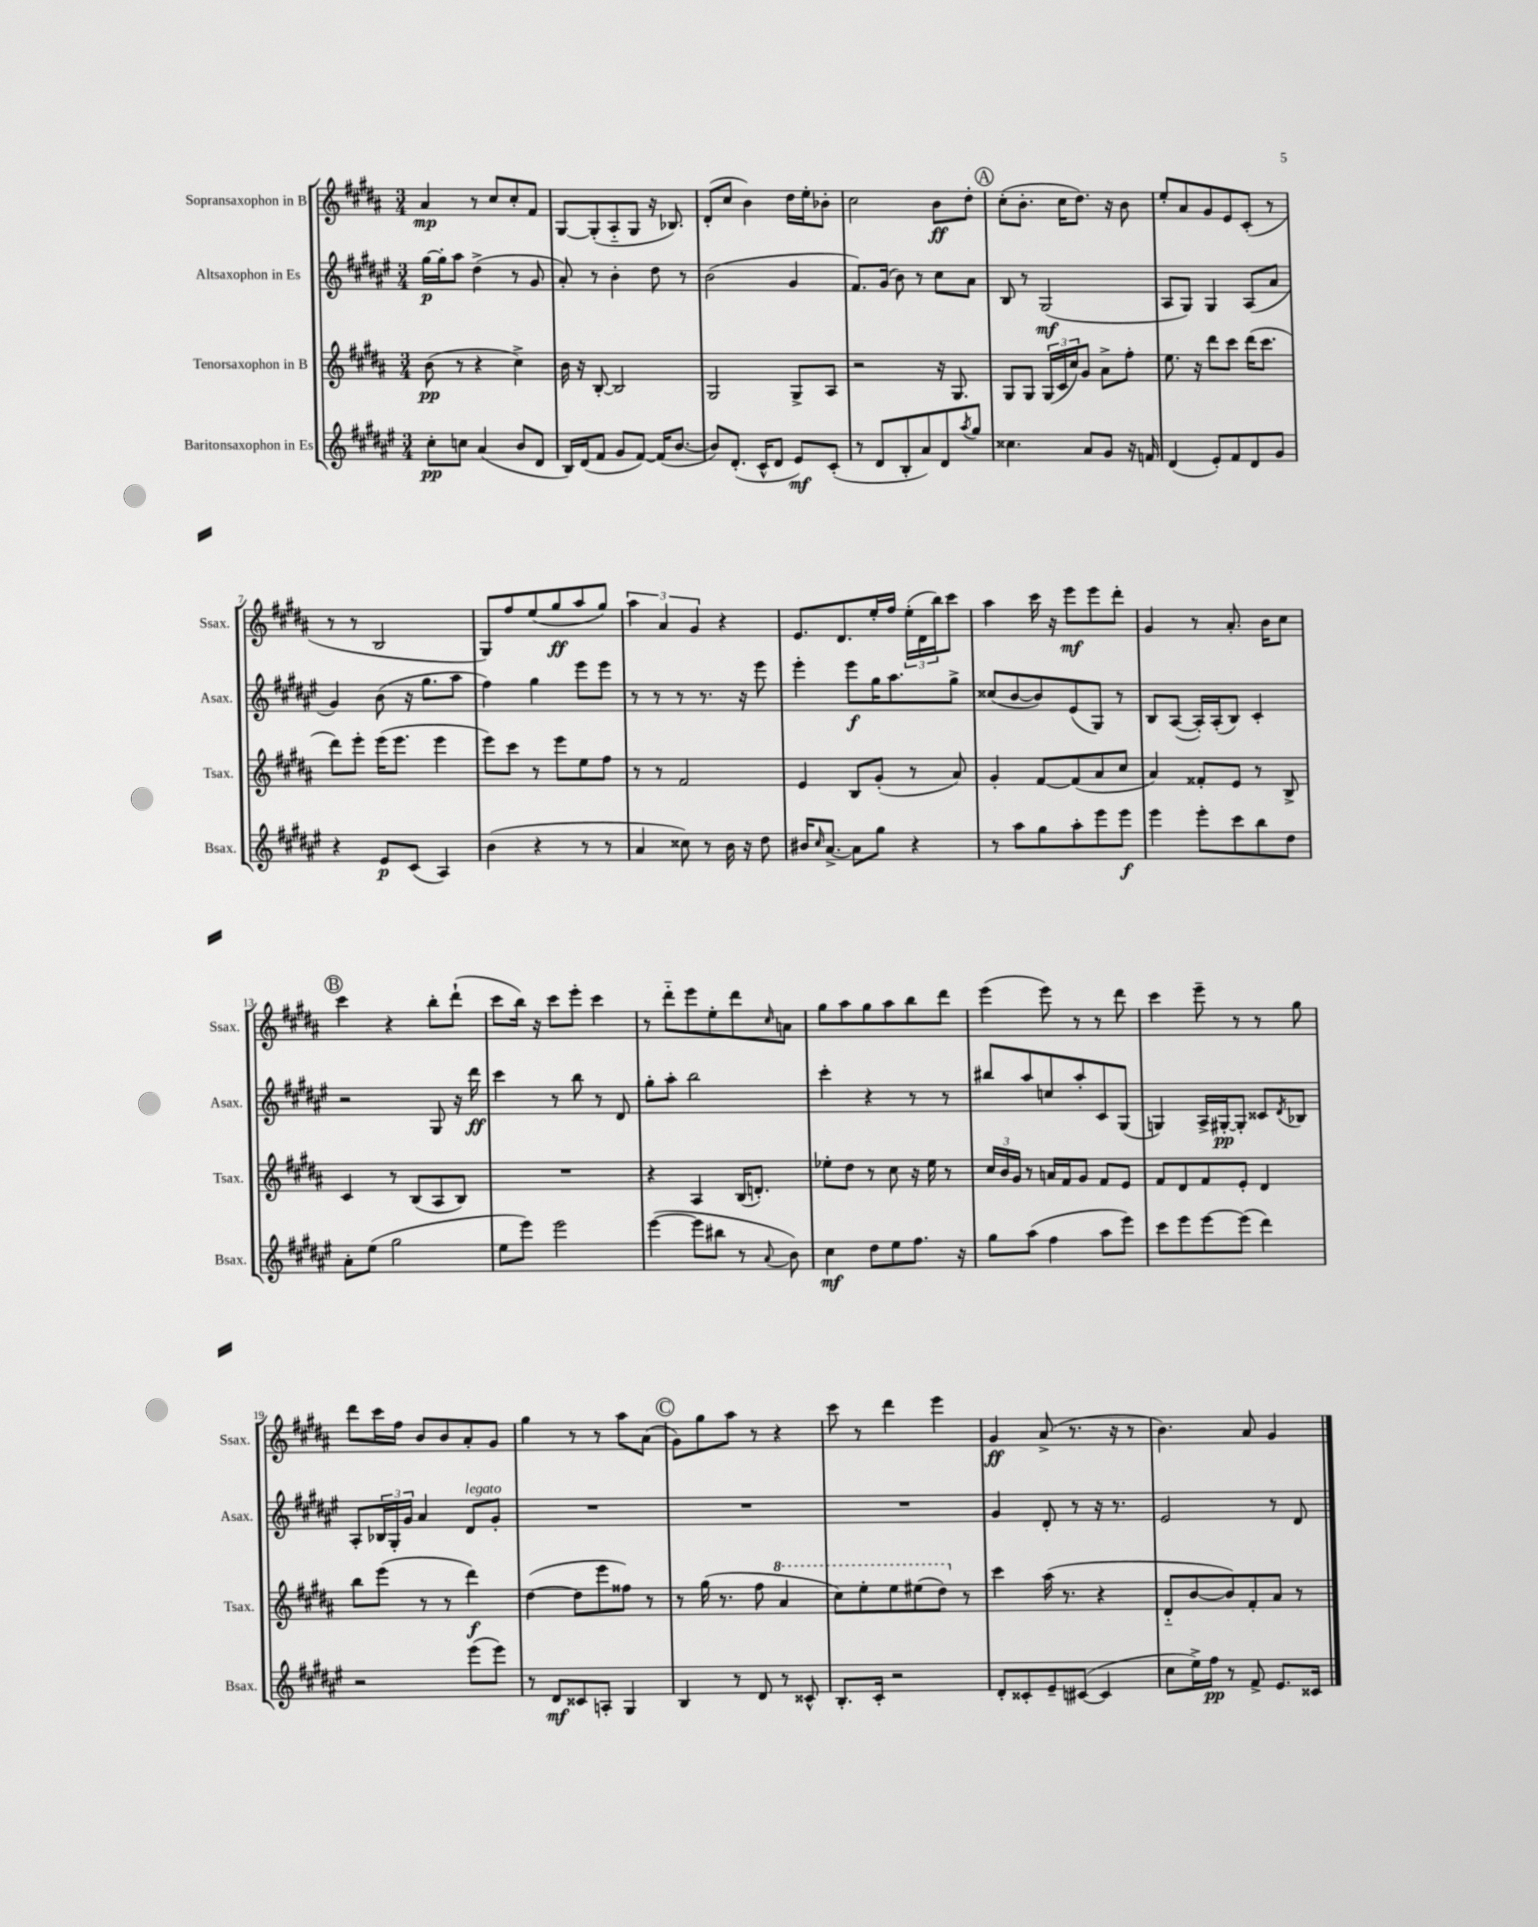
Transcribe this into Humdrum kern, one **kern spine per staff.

**kern	**dynam	**kern	**dynam	**kern	**dynam	**kern	**dynam
*part4	*part4	*part3	*part3	*part2	*part2	*part1	*part1
*staff4	*staff4	*staff3	*staff3	*staff2	*staff2	*staff1	*staff1
*I"Baritonsaxophon in Es	*	*I"Tenorsaxophon in B	*	*I"Altsaxophon in Es	*	*I"Sopransaxophon in B	*
*I'Bsax.	*	*I'Tsax.	*	*I'Asax.	*	*I'Ssax.	*
*clefG2	*	*clefG2	*	*clefG2	*	*clefG2	*
*k[f#c#g#d#a#e#]	*	*k[f#c#g#d#a#]	*	*k[f#c#g#d#a#e#]	*	*k[f#c#g#d#a#]	*
*M3/4	*	*M3/4	*	*M3/4	*	*M3/4	*
=1	=1	=1	=1	=1	=1	=1	=1
8cc#'\L	pp	(8b\	pp	[16gg#\LL	p	4a#/	mp
.	.	.	.	16gg#'\J]	.	.	.
8ccn\J	.	8r	.	8aa#\J	.	.	.
(4a#/	.	4r	.	(4dd#^\	.	8r	.
.	.	.	.	.	.	8cc#/L	.
8b/L	.	4cc#^\)	.	8r	.	8cc#'/	.
8d#/J	.	.	.	8g#/	.	8f#/J	.
=2	=2	=2	=2	=2	=2	=2	=2
16B/LL)	.	16b\	.	8a#'/)	.	[8G#/L	.
(16d#/J	.	16r	.	.	.	.	.
8f#/J	.	[8B'/	.	8r	.	(8G#'/]	.
8g#/L	.	2B/]	.	4b'\	.	8A#/	.
[8f#/J)	.	.	.	.	.	8G#/J	.
(16f#/KL]	.	.	.	8dd#\	.	16r	.
[8.b/J	.	.	.	.	.	8.B-X/)	.
.	.	.	.	8r	.	.	.
=3	=3	=3	=3	=3	=3	=3	=3
8b/L])	.	2G#/	.	(2b\	.	(8d#'/L	.
(8.d#'/J	.	.	.	.	.	8cc#/J	.
.	.	.	.	.	.	4b\)	.
16c#^^/KL	.	.	.	.	.	.	.
8d#/J	.	.	.	.	.	.	.
8e#/L)	mf	8G#^/L	.	4g#/	.	16dd#\LL	.
.	.	.	.	.	.	16ee'\J	.
(8c#'/J	.	8A#/J	.	.	.	8b-X'\J	.
=4	=4	=4	=4	=4	=4	=4	=4
8r	.	2r	.	8.f#/L)	.	2cc#\	.
8d#/L	.	.	.	.	.	.	.
.	.	.	.	(16g#/Jk	.	.	.
8B'/	.	.	.	8b\)	.	.	.
8a#/)	.	.	.	8r	.	.	.
8d#/	.	16r	.	8cc#\L	.	8b\L	ff
.	.	8.G#/	.	.	.	.	.
8qaa#/	.	.	.	.	.	.	.
8gg#/J	.	.	.	8a#\J	.	8dd#'\J	.
!!LO:REH:place=s1:t=A
=5	=5	=5	=5	=5	=5	=5	=5
4.cc##X\	.	8G#/L	.	8B/	.	(8cc#'\L	.
.	.	8G#/J	.	8r	.	8.b'\J	.
.	.	(24G#/LL	.	(2G#/	mf	.	.
.	.	24c#/	.	.	.	.	.
.	.	.	.	.	.	16cc#\KL	.
.	.	24cc#/J)	.	.	.	.	.
8a#/L	.	8g#/J	.	.	.	8.dd#\J)	.
8g#/J	.	8a#^\L	.	.	.	.	.
.	.	.	.	.	.	16r	.
16r	.	8ff#'\J	.	.	.	8b\	.
16fn/	.	.	.	.	.	.	.
=6	=6	=6	=6	=6	=6	=6	=6
(4d#/	.	8.ee\	.	8A#/L	.	8ee'/L	.
.	.	.	.	8G#/J)	.	8a#/	.
.	.	16r	.	.	.	.	.
8e#'/L)	.	8ddd#\L	.	4G#/	.	8g#/	.
8f#/	.	8ccc#\J	.	.	.	8e/	.
8d#/	.	(16ddd#\KL	.	(8A#/L	.	(8c#'/J	.
.	.	8.ccc#\J	.	.	.	.	.
8g#/J	.	.	.	8a#/J	.	8r	.
!!LO:LB:g=z
=7	=7	=7	=7	=7	=7	=7	=7
4r	.	8ddd#\L)	.	4g#/)	.	8r	.
.	.	8eee'\J	.	.	.	8r	.
8e#/L	p	(16eee\KL	.	(8b\	.	2B/	.
.	.	8.eee\J	.	.	.	.	.
(8c#/J	.	.	.	16r	.	.	.
.	.	.	.	8.gg#\L	.	.	.
4A#/)	.	4eee\	.	.	.	.	.
.	.	.	.	8aa#\J	.	.	.
=8	=8	=8	=8	=8	=8	=8	=8
(4b\	.	8eee\L)	.	4ff#\)	.	8G#/L)	.
.	.	8ccc#\J	.	.	.	8ff#/	.
4r	.	8r	.	4gg#\	.	(8ee/	.
.	.	8eee\L	.	.	.	8gg#/	ff
8r	.	8ee\	.	8eee#\L	.	8aa#/	.
8r	.	8ff#\J	.	8eee#\J	.	8gg#/J)	.
=9	=9	=9	=9	=9	=9	=9	=9
4a#/	.	8r	.	8r	.	6aa#\	.
.	.	8r	.	8r	.	.	.
.	.	.	.	.	.	6a#/	.
8cc##X\)	.	2f#/	.	8r	.	.	.
.	.	.	.	.	.	6g#/	.
8r	.	.	.	8.r	.	.	.
16b\	.	.	.	.	.	4r	.
16r	.	.	.	16r	.	.	.
8dd#\	.	.	.	8eee#\	.	.	.
=10	=10	=10	=10	=10	=10	=10	=10
16b#X/KL	.	4e/	.	4eee#'\	.	8.e/L	.
16qqcc#/	.	.	.	.	.	.	.
[8.a#^/J	.	.	.	.	.	.	.
.	.	.	.	.	.	8.d#/	.
8a#\L]	.	8B/L	.	8eee#\L	f	.	.
8gg#\J	.	(8g#'/J	.	16gg#\K	.	16ee'/L	.
.	.	.	.	8.aa#\	.	16ff#/JJ	.
4r	.	8r	.	.	.	(24ee'\LL	.
.	.	.	.	.	.	24d#\	.
.	.	.	.	.	.	24bb\J)	.
.	.	8a#/)	.	8gg#^\J	.	8ccc#\J	.
=11	=11	=11	=11	=11	=11	=11	=11
8r	.	4g#'/	.	(8cc##X/L	.	4aa#\	.
8aa#\L	.	.	.	[8b/	.	.	.
8gg#\	.	[8f#/L	.	8b/])	.	16ccc#\	.
.	.	.	.	.	.	16r	.
8aa#'\	.	(8f#/]	.	(8e#/	.	8eee\L	mf
8eee#\	.	8a#/	.	8G#/J)	.	8eee\	.
8eee#\J	f	8cc#/J	.	8r	.	8ddd#'\J	.
=12	=12	=12	=12	=12	=12	=12	=12
4eee#\	.	4a#/)	.	8B/L	.	4g#/	.
.	.	.	.	([8A#/J	.	.	.
8eee#'\L	.	8f##X'/L	.	16A#'/LL])	.	8r	.
.	.	.	.	(16A#'/J	.	.	.
8ccc#\	.	8e/J	.	8B/J)	.	8.a#'/	.
8bb\	.	8r	.	4c#'/	.	.	.
.	.	.	.	.	.	16b\KL	.
8dd#\J	.	8B^/	.	.	.	8cc#\J	.
!!LO:LB:g=z
!!LO:REH:place=s1:t=B
=13	=13	=13	=13	=13	=13	=13	=13
8a#'\L	.	4c#/	.	2r	.	4ccc#\	.
(8ee#\J	.	.	.	.	.	.	.
2gg#\	.	8r	.	.	.	4r	.
.	.	(8B/L	.	.	.	.	.
.	.	8A#/	.	8G#/	.	8bb'\L	.
.	.	8B/J)	.	16r	.	(8ddd#`\J	.
.	.	.	.	16ddd#\	ff	.	.
=14	=14	=14	=14	=14	=14	=14	=14
8ee#\L	.	2.r	.	4ccc#\	.	8ccc#\L	.
8eee#\J)	.	.	.	.	.	16bb\Jk)	.
.	.	.	.	.	.	16r	.
2eee#\	.	.	.	8r	.	8ccc#\L	.
.	.	.	.	8bb\	.	8eee'\J	.
.	.	.	.	8r	.	4ccc#\	.
.	.	.	.	8d#/	.	.	.
=15	=15	=15	=15	=15	=15	=15	=15
([4eee#\	.	4r	.	8gg#'\L	.	8r	.
.	.	.	.	8aa#'\J	.	8ddd#\L	.
8eee#\L]	.	4A#/	.	2bb\	.	8eee\	.
8bb#X\J	.	.	.	.	.	8ee'\	.
8r	.	(16B/KL	.	.	.	8ddd#\	.
.	.	8.dn'/J)	.	.	.	.	.
8qqa#/	.	.	.	.	.	16qqcc#/	.
8b\)	.	.	.	.	.	8an\J	.
=16	=16	=16	=16	=16	=16	=16	=16
4cc#\	mf	8ee-X'\L	.	4ccc#'\	.	8gg#\L	.
.	.	8dd#\J	.	.	.	8aa#\	.
8dd#\L	.	8r	.	4r	.	8gg#\	.
8ee#\	.	8cc#\	.	.	.	8aa#\	.
8.ff#\J	.	16r	.	8r	.	8bb\	.
.	.	16ee-\	.	.	.	.	.
.	.	8r	.	8r	.	8ddd#\J	.
16r	.	.	.	.	.	.	.
=17	=17	=17	=17	=17	=17	=17	=17
8gg#\L	.	24cc#/LL	.	8bb#X/L	.	(4eee\	.
.	.	24b/	.	.	.	.	.
.	.	24g#/JJ	.	.	.	.	.
(8aa#\J	.	8r	.	8aa#/	.	.	.
4ff#\	.	16an/LL	.	8ccn/	.	8eee\)	.
.	.	16f#/J	.	.	.	.	.
.	.	8g#/J	.	8aa#'/	.	8r	.
8aa#\L	.	8f#/L	.	8c#/	.	8r	.
8eee#\J)	.	8e/J	.	(8G#/J	.	8ddd#\	.
=18	=18	=18	=18	=18	=18	=18	=18
8ccc#\L	.	8f#/L	.	4Gn/)	.	4ccc#\	.
8eee#\	.	8d#/	.	.	.	.	.
[8eee#\	.	8f#/	.	16A#^/LL	.	8eee~\	.
.	.	.	.	[16G#X'/J	pp	.	.
(8eee#\J]	.	8e'/J	.	8G#'/J]	.	8r	.
4ddd#\)	.	4d#/	.	8c##X/L	.	8r	.
.	.	.	.	8qd#/	.	.	.
.	.	.	.	8B-X/J	.	8gg#\	.
!!LO:LB:g=z
=19	=19	=19	=19	=19	=19	=19	=19
2r	.	8bb\L	.	8A#'/L	.	8ddd#\L	.
.	.	(8eee\J	.	24B-X/L	.	16ccc#\L	.
.	.	.	.	24G#'/	.	.	.
.	.	.	.	.	.	16ff#\JJ	.
.	.	.	.	24g#/JJ	.	.	.
.	.	8r	.	4a#/	.	8b/L	.
.	.	8r	.	.	.	8b/	.
!	!	!	!	!LO:TX:a:i:t=legato	!	!	!
(8eee#\L	.	4ddd#\)	f	8d#/L	.	8a#'/	.
8eee#\J)	.	.	.	8g#'/J	.	8g#/J	.
=20	=20	=20	=20	=20	=20	=20	=20
8r	.	([4dd#\	.	2.r	.	4gg#\	.
8d#/L	mf	.	.	.	.	.	.
8c##X/	.	8dd#\L]	.	.	.	8r	.
8An'/J	.	8eee\	.	.	.	8r	.
4G#/	.	8ff##X\J)	.	.	.	8aa#\L	.
.	.	8r	.	.	.	(8a#\J	.
!!LO:REH:place=s1:t=C
=21	=21	=21	=21	=21	=21	=21	=21
4B/	.	8r	.	2.r	.	8g#\L)	.
.	.	(16gg#\	.	.	.	8gg#\	.
.	.	8.r	.	.	.	.	.
8r	.	.	.	.	.	8aa#\J	.
8d#/	.	8ff#\	.	.	.	8r	.
*	*	*8va	*	*	*	*	*
8r	.	4aa#/	.	.	.	4r	.
8c##X^^/	.	.	.	.	.	.	.
=22	=22	=22	=22	=22	=22	=22	=22
8.B'/L	.	8ccc#\L)	.	2.r	.	8ccc#\	.
.	.	8eee'\	.	.	.	8r	.
16c#'/Jk	.	.	.	.	.	.	.
2r	.	8eee\	.	.	.	4ddd#\	.
.	.	(8eee#X\	.	.	.	.	.
.	.	8ddd#\J)	.	.	.	4eee\	.
*	*	*X8va	*	*	*	*	*
.	.	8r	.	.	.	.	.
=23	=23	=23	=23	=23	=23	=23	=23
8d#'/L	.	4ccc#\	.	4g#/	.	4g#/	ff
8c##X'/	.	.	.	.	.	.	.
8e#~/	.	(16aa#\	.	8d#'/	.	(8a#^/	.
.	.	8.r	.	.	.	.	.
([8c#X/J	.	.	.	8r	.	8.r	.
4c#/]	.	4r	.	16r	.	.	.
.	.	.	.	8.r	.	16r	.
.	.	.	.	.	.	8r	.
=24	=24	=24	=24	=24	=24	=24	=24
8cc#\L	.	8d#/L	.	2e#/	.	4.b\)	.
16ee#^\L)	.	[8b/	.	.	.	.	.
16ff#\JJ	pp	.	.	.	.	.	.
8r	.	8b/])	.	.	.	.	.
8f#^/	.	8f#'/	.	.	.	8a#/	.
8.e#/L	.	8a#/J	.	8r	.	4g#/	.
.	.	8r	.	8d#/	.	.	.
16c##X/Jk	.	.	.	.	.	.	.
==	==	==	==	==	==	==	==
*-	*-	*-	*-	*-	*-	*-	*-
